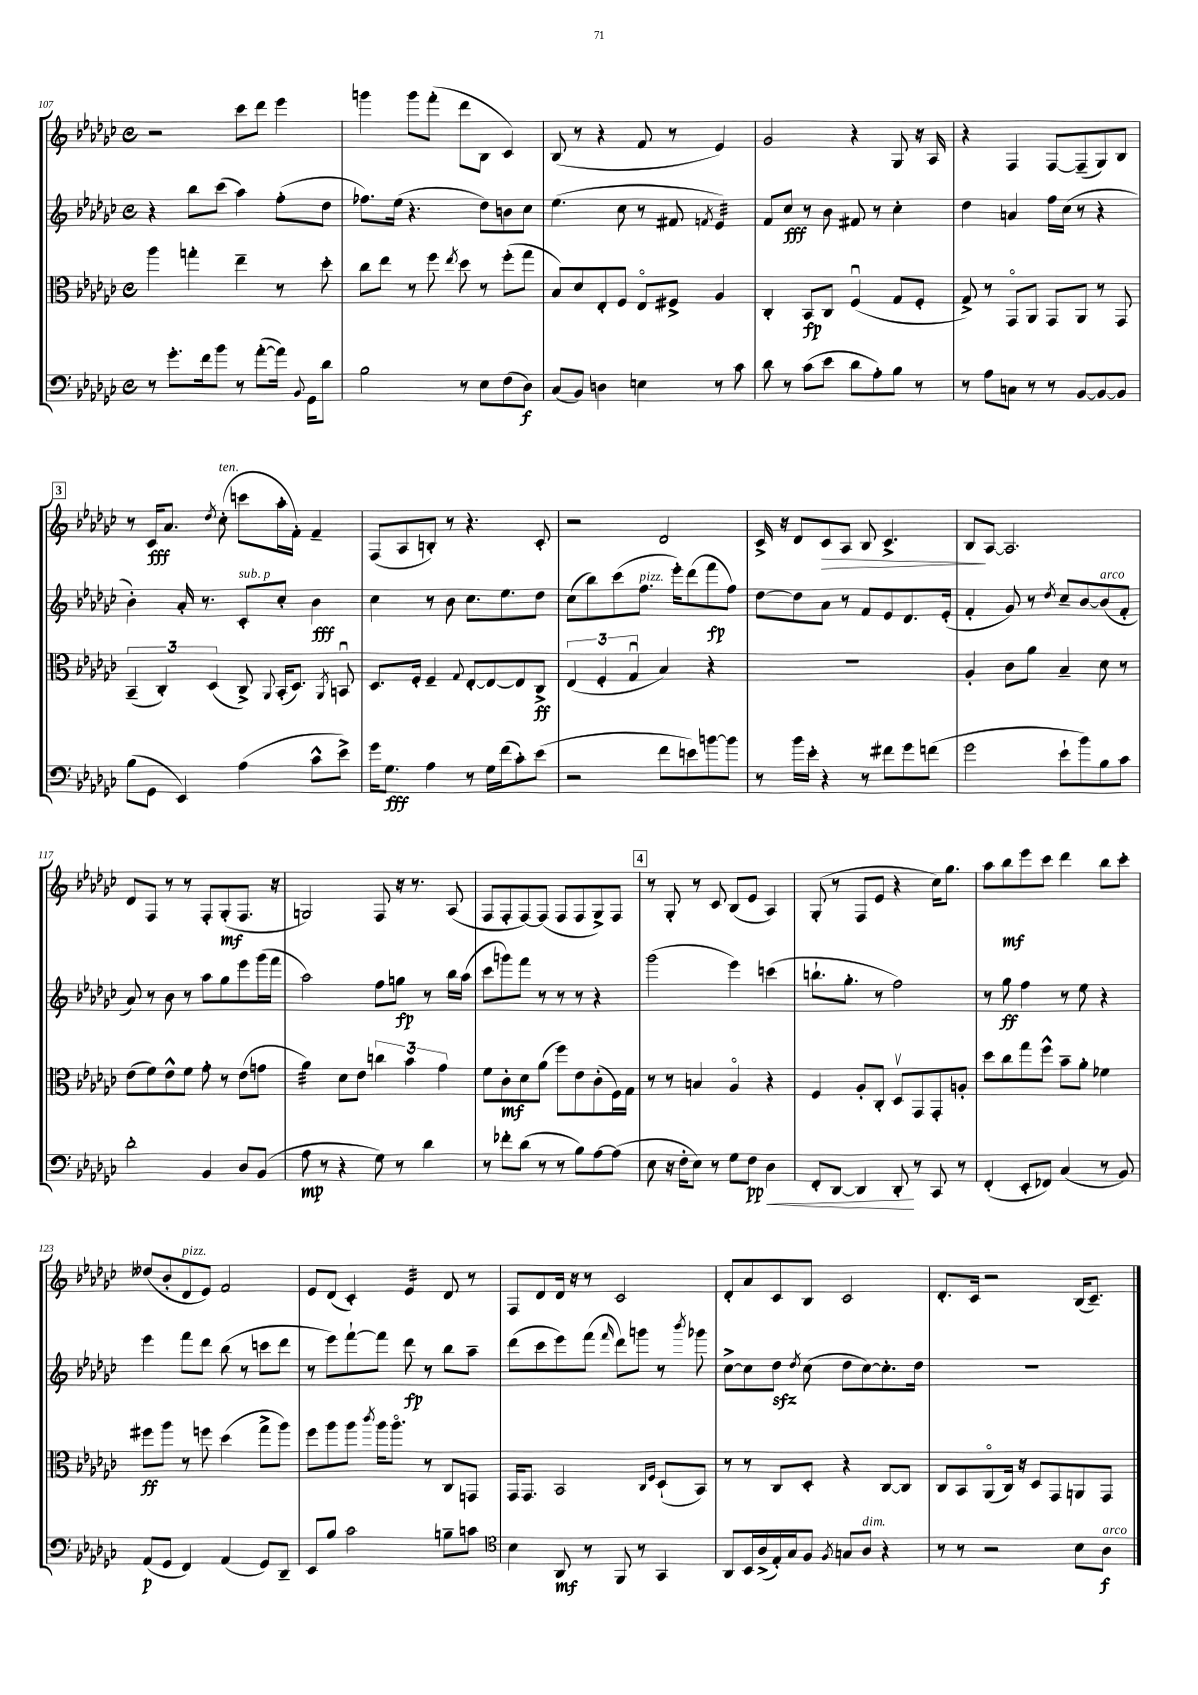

**kern	**kern	**kern	**kern
*staff4	*staff3	*staff2	*staff1
*clefF4	*clefC3	*clefG2	*clefG2
*k[b-e-a-d-g-c-]	*k[b-e-a-d-g-c-]	*k[b-e-a-d-g-c-]	*k[b-e-a-d-g-c-]
*M4/4	*M4/4	*M4/4	*M4/4
*met(c)	*met(c)	*met(c)	*met(c)
8r	4aa-\	4r	2r
8.g-'\L	.	.	.
.	4gg'\	8bb-\L	.
16f\k	.	.	.
8b-\J	.	(8ccc-\J	.
8r	4ee-~\	4aa-\)	8ccc-\L
([8a-'\L	.	.	8ddd-\J
16a-\]Jk)	8r	(8ff'\L	4eee-\
8qqBB-/	.	.	.
16GG-\LK	.	.	.
8d-\J	8dd-'\	8dd-\J	.
=	=	=	=
2B-\	8cc-\L	8.ff-\L)	4ggg\
.	8ee-\J	.	.
.	.	(16ee-\Jk	.
.	8r	4.r	8ggg\L
.	8ff\	.	(8fff'\J
.	8qee-/	.	.
8r	8dd-\	.	8ddd-\L
8E-\L	8r	8dd-\L)	8B-\J
(8F\	(8ff'\L	8b\	4c-/)
8D-\J)	8gg-\J	8cc-\J	.
=	=	=	=
(8C-/L	8B-/L)	(4.ee-\	(8B-/
8BB-/J)	8d-/	.	8r
4D\	8E-'/	.	4r
.	8F/J	8cc-\	.
4E\	8E-o/L	8r	8f/
.	8F#^/J	8f#/	8r
.	.	8qf/	.
8r	4A-/	4e-/)	4e-/)
8c-\	.	.	.
=	=	=	=
8d-\	4C-'/	8f/L	2g-/
8r	.	8cc-/J	.
(8c-\L	8BB-/L	8r	.
8e-\J	8C-/J	8b-\	.
8d-\L	(4Fu/	8f#/	4r
8A-'\)	.	8r	.
8B-\J	8G-/L	4cc-'\	8G-/
8r	8F'/J	.	16r
.	.	.	16A-/
=	=	=	=
8r	8G-^/)	4dd-\	4r
8A-\L	8r	.	.
8C\J	8GG-o/L	4a/	4F/
8r	8AA-/J	.	.
8r	8GG-/L	16ff\LL	[8F/L
.	.	(16cc-\JJ	.
[8BB-/L	8AA-/J	8r	(8F~/]
8BB-/_	8r	4r	8G-/)
8BB-/]J	8GG-/	.	8B-/J
=	=	=	=
(8B-\L	(6BB-~/	4b-'\)	8r
8GG-\J	.	.	16c-/LK
.	6C-'/)	.	.
.	.	.	8.a-/J
4EE-/)	.	16a-'/	.
.	.	8.r	.
.	(6D-/	.	.
.	.	.	8qdd-/
.	.	.	(8cc-'\
(4A-\	8C-^/)	8c-'/L	8ccc\L
.	8qqAA-/	.	.
.	(16BB-'/LK	8cc-'/J	16aa-'\L
.	8.D-/J)	.	16f'\JJ)
8c-^^\L	.	4b-\	4f~/
.	8qAA-/	.	.
8e-^\J)	8BBu/	.	.
=	=	=	=
16g-\LK	8.D-/L	4cc-\	(8F/L
8.G-\J	.	.	.
.	.	.	8A-/
.	16F'/Jk	.	.
4A-\	4F~/	8r	8B'/J)
.	.	8b-\	8r
.	8qqG-/	.	.
8r	[8E-'/L	8.cc-\L	4.r
16G-\LL	8E-/_	.	.
(16f\J	.	8.ee-\	.
8c-'\)	8E-/]	.	.
(8e-\J	8C-^/J	8dd-\J	8c-'/
=	=	=	=
2r	(6E-/	(8cc-\L	2r
.	.	8bb-\)	.
.	6F'/	.	.
.	.	(8ccc-\	.
.	6G-u/	.	.
.	.	8.ff\J	.
8f\L	4B-/)	.	2d-/
.	.	16eee-'\LK)	.
8e\)	.	(8ddd-\	.
[8b\	4r	8fff\	.
8b\]J	.	8ff\J)	.
=	=	=	=
8r	1r	[8dd-\L	16c-^/
.	.	.	16r
16b-\LL	.	8dd-\]	8d-/L
16e-'\JJ	.	.	.
4r	.	8a-\J	8c-/
.	.	8r	8A-/J
8r	.	8f/L	8B-/
8f#\L	.	8e-/	4.c-^/
8g-\	.	8.d-/	.
(8f\J	.	.	.
.	.	(16e-'/Jk	.
=	=	=	=
2g-\	4A-'/	4f'/	8B-/L
.	.	.	[8A-/J
.	8c-\L	8g-/)	2.A-/]
.	8a-\J	8r	.
.	.	8qdd-/	.
8e-`\L	4B-~/	8cc-~/L	.
8b-\)	.	[8b-/	.
8B-\	8d-\	(8b-/]	.
8c-\J	8r	8f'/J	.
=	=	=	=
2d-'\	(8e-\L	8a-/)	8d-/L
.	8f\)	8r	8F/J
.	8e-^^\	8b-\	8r
.	8f\J	8r	8r
4BB-/	8g-'\	8aa-\L	8F'/L
.	8r	8gg-\	(8G-'/
8D-/L	(8e-\L	8eee-\	8.F/J
(8BB-/J	8g\J	(16ggg-\L	.
.	.	16fff\JJ	16r
=	=	=	=
8A-\	4a-\)	2aa-\)	2G/)
8r	.	.	.
4r	8d-\L	.	.
.	8e-\J	.	.
8G-\)	6cc\	8ff\L	8F/
8r	.	8gg\J	16r
.	6b-\	.	.
.	.	.	8.r
4d-\	.	8r	.
.	6g-\	.	.
.	.	16bb-\LL	(8A-/
.	.	(16aa-\JJ	.
=	=	=	=
8r	8f\L	8ccc-\L	8F/L
8f-'\L	8c-'\	8ggg\)	8F'/
(8d-\J	8d-\	8fff\J	[8F/)
8r	(8a-\J	8r	(8F/]J
8r	8ff\L)	8r	8F/L
8B-\L)	8e-\	8r	8F/
[8A-\	(8c-'\	4r	8G-^/)
(8A-\]J	16F\L)	.	8F/J
.	16G-\JJ	.	.
=	=	=	=
8E-\	8r	(2ggg-\	8r
16r	8r	.	8G-'/
16F'\LK	.	.	.
8E-\J)	4B/	.	8r
8r	.	.	8c-/
8G-\L	4A-o/	4eee-\)	(8B-/L
8F\J	.	.	8e-/J
4D-\	4r	(4ccc\	4A-/)
=	=	=	=
8FF'/L	4F/	8.bb`\L	(8G-'/
[8DD-/J	.	.	8r
.	.	8.gg-'\J	.
4DD-/]	8A-'/L	.	8F/L
.	8C-'/J	8r	8e-/J
8DD-'/	8D-v/L	2ff\)	4r
8r	8GG-/	.	.
8CC-/	8GG-'/	.	16cc-\LK)
.	.	.	8.gg-\J
8r	8A'/J	.	.
=	=	=	=
(4FF'/	8dd-\L	8r	8aa-\L
.	8cc-\	8gg-\	8bb-\
8EE-'/L	8gg-\	4ff\	8eee-\
8FF-/J)	8ff^^\J	.	8ccc-\J
(4C-/	8b-~\L	8r	4ddd-\
.	8a-'\J	8ee-\	.
8r	4f-\	4r	8bb-\L
8BB-/)	.	.	8ccc-'\J
=	=	=	=
(8AA-/L	8ff#\L	4eee-\	(8dd--/L
8GG-/J	8aa-\J	.	8b-'/
4FF/)	8r	8fff\L	8d-/
.	8ff\	8ddd-\J	8e-/J)
(4AA-/	(4dd-\	(8bb-\	2f/
.	.	8r	.
8GG-/L)	8gg-^\L	8ccc\L	.
8DD-~/J	8aa-\J)	8ddd-\J	.
=	=	=	=
8EE-/L	8ff\L	8r	8e-/L
8B-/J	8aa-\	8eee-\L)	(8d-/J
2c-\	8aa-\J	[8fff`\	4c-'/)
.	8qccc-/	.	.
.	16aa-\LK	8fff\]J	.
.	8.aa-o\J	.	.
.	.	8ddd-\	4e-/
.	8r	8r	.
8B~\L	8C-/L	8bb-\L	8d-/
8c\J	8GG/J	8aa-~\J	8r
=	=	=	=
*clefC4	*	*	*
4B-\	16GG-/LK	(8ddd-\L	8F/L
.	8.GG-/J	.	.
.	.	8ccc-\	8d-/
8AA-/	2BB-/	8eee-\)	16d-/Jk
.	.	.	16r
8r	.	(8fff\J	8r
.	.	16qqfff/	.
8FF/	.	8ddd-\L)	2c-/
8r	.	8ggg\J	.
.	16qqC-/LL	.	.
.	16qqF/JJ	.	.
4GG-/	(8D-`/L	8r	.
.	.	8qbbb-/	.
.	8BB-/J)	8ggg-\	.
=	=	=	=
8AA-/L	8r	[8cc-^\L	8d-'/L
16BB-/L	8r	8cc-\]	8a-/
(16A-^/	.	.	.
16E-'/)	8C-/L	8dd-\J	8c-/
16G-/J	.	.	.
.	.	8qdd-/	.
8F/J	8D-'/J	(8cc-\	8B-/J
8qF/	.	.	.
8G/L	4r	8dd-\L	2c-/
8A-/J	.	[8cc-\)	.
4r	[8C-/L	8.cc-'\]	.
.	8C-/]J	.	.
.	.	16dd-\Jk	.
=	=	=	=
8r	8C-/L	1r	8.d-'/L
8r	8BB-/	.	.
.	.	.	16c-/Jk
2r	(8AA-o/	.	2r
.	16C-/Jk)	.	.
.	16r	.	.
.	8D-/L	.	.
.	8GG-/	.	.
8B-\L	8AA/	.	(16B-/LK
.	.	.	8.c-~/J)
8A-\J	8GG-/J	.	.
==	==	==	==
*-	*-	*-	*-
